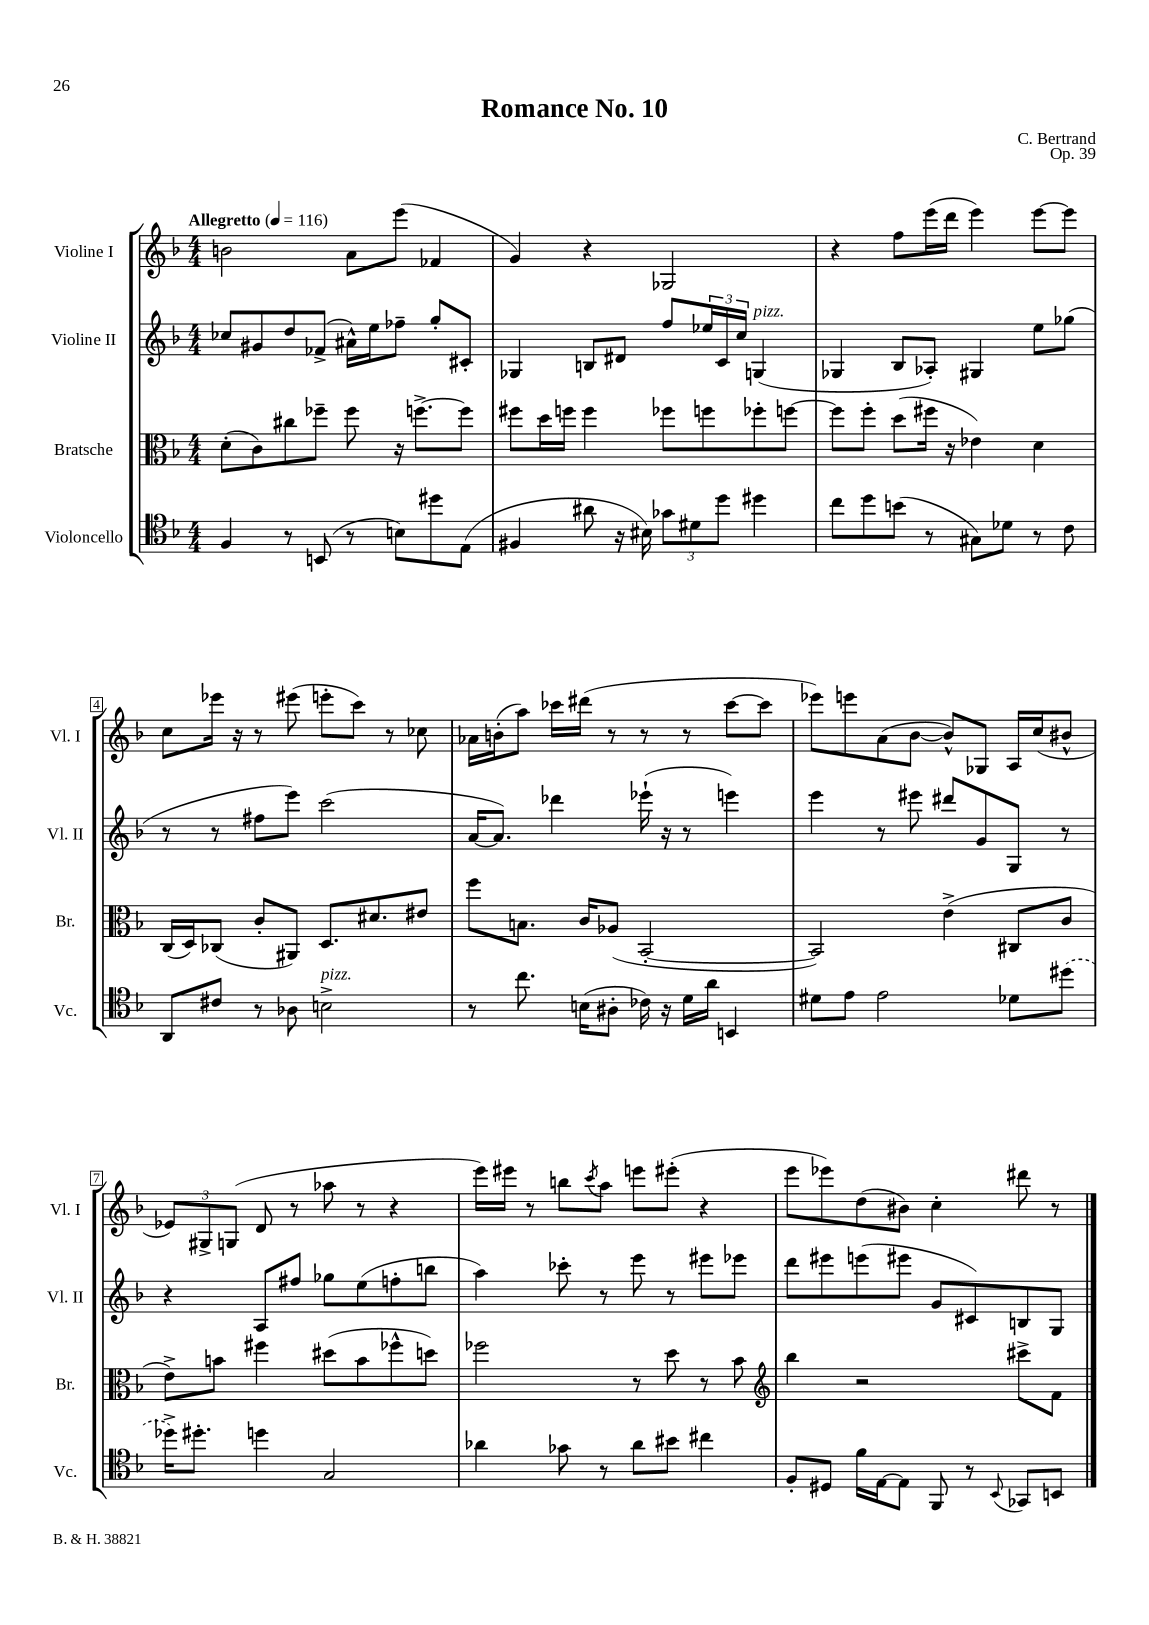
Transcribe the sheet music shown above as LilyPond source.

\header { title = "Romance No. 10" composer = "C. Bertrand" opus = "Op. 39" }
<<
\new StaffGroup <<
\new Staff = "s0" \with { instrumentName = "Violine I" shortInstrumentName = "Vl. I" } {
    \clef treble \key f \major \numericTimeSignature \time 4/4 \tempo "Allegretto" 4 = 116
    b'2 a'8 e'''8( fes'4 |
    g'4) r4 ges2 |
    r4 f''8 e'''16( d'''16 e'''4) e'''8~ e'''8 |
    c''8 ees'''16 r16 r8 eis'''8( e'''8-. c'''8) r8 ces''8 |
    aes'16 b'16-.( a''8) ces'''16 dis'''16( r8 r8 r8 ces'''8~ ces'''8 |
    ees'''8) e'''8 a'8( bes'8~ bes'8-^) ges8 a16 c''16( bis'8-^ |
    \tuplet 3/2 { ees'8) gis8-> g8( } d'8 r8 aes''8 r8 r4 |
    e'''16) eis'''16 r8 b''8 \acciaccatura { c'''8 } a''8 e'''8 eis'''8-.( r4 |
    e'''8 ees'''8) d''8( bis'8) c''4-. dis'''8 r8 \bar "|." |
}
\new Staff = "s1" \with { instrumentName = "Violine II" shortInstrumentName = "Vl. II" } {
    \clef treble \key f \major \numericTimeSignature \time 4/4
    ces''8 gis'8 d''8 fes'8->( ais'16-^) e''16 fes''8-- g''8-. cis'8-. |
    ges4 b8 dis'8 f''8 \tuplet 3/2 { ees''16 c'16 c''16 } g4^\markup { \italic "pizz." }( |
    ges4 bes8 aes8-.) gis4 e''8 ges''8( |
    r8 r8 fis''8 e'''8) c'''2( |
    a'16~ a'8.) des'''4 ees'''16-!( r16 r8 e'''4) |
    e'''4 r8 eis'''8 dis'''8 g'8 g8 r8 |
    r4 a8 fis''8 ges''8 e''8( f''8-. b''8 |
    a''4) ces'''8-. r8 e'''8 r8 eis'''8 ees'''8 |
    d'''8 eis'''8 e'''8( eis'''8 g'8 cis'8) b8 g8 \bar "|." |
}
\new Staff = "s2" \with { instrumentName = "Bratsche" shortInstrumentName = "Br." } {
    \clef alto \key f \major \numericTimeSignature \time 4/4
    d'8-.( c'8) cis''8 fes''8-- fes''8 r16 f''8.~-> f''8 |
    fis''8 d''16 f''16 f''4 fes''8 f''8 fes''8-. f''8~ |
    f''8 f''8-. d''8( fis''16 r16 ees'4) d'4 |
    c16( d16) ces8( c'8-. ais,8) d8. dis'8. eis'8 |
    f''8 b8. c'16 aes8( bes,2~-. |
    bes,2) e'4->( cis8 c'8 |
    e'8->) b'8 fis''4 dis''8( b'8 fes''8-^ d''8) |
    fes''2 r8 d''8 r8 bes'8 |
    \clef treble bes''4 r2 cis'''8-> f'8 \bar "|." |
}
\new Staff = "s3" \with { instrumentName = "Violoncello" shortInstrumentName = "Vc." } {
    \clef tenor \key f \major \numericTimeSignature \time 4/4
    f4 r8 b,8( r8 b8) dis''8 e8( |
    fis4 ais'8 r16 bis16) \tuplet 3/2 { ges'8 dis'8 d''8 } dis''4 |
    c''8 d''8 b'8( r8 gis8) des'8 r8 c'8 |
    a,8 cis'8 r8 aes8 b2->^\markup { \italic "pizz." } |
    r8 c''8. b16( ais8-. ces'16) r16 d'16 a'16 b,4 |
    dis'8 e'8 e'2 des'8 \once \slurDashed dis''8( |
    des''16->) dis''8.-. d''4 g2 |
    aes'4 ges'8 r8 aes'8 bis'8 cis''4 |
    f8-. dis8 f'16 e16~ e8 f,8 r8 \appoggiatura { bes,8 } ges,8 b,8 \bar "|." |
}
>>
>>
\layout { \context { \Score \override BarNumber.stencil = #(make-stencil-boxer 0.1 0.3 ly:text-interface::print) } }
